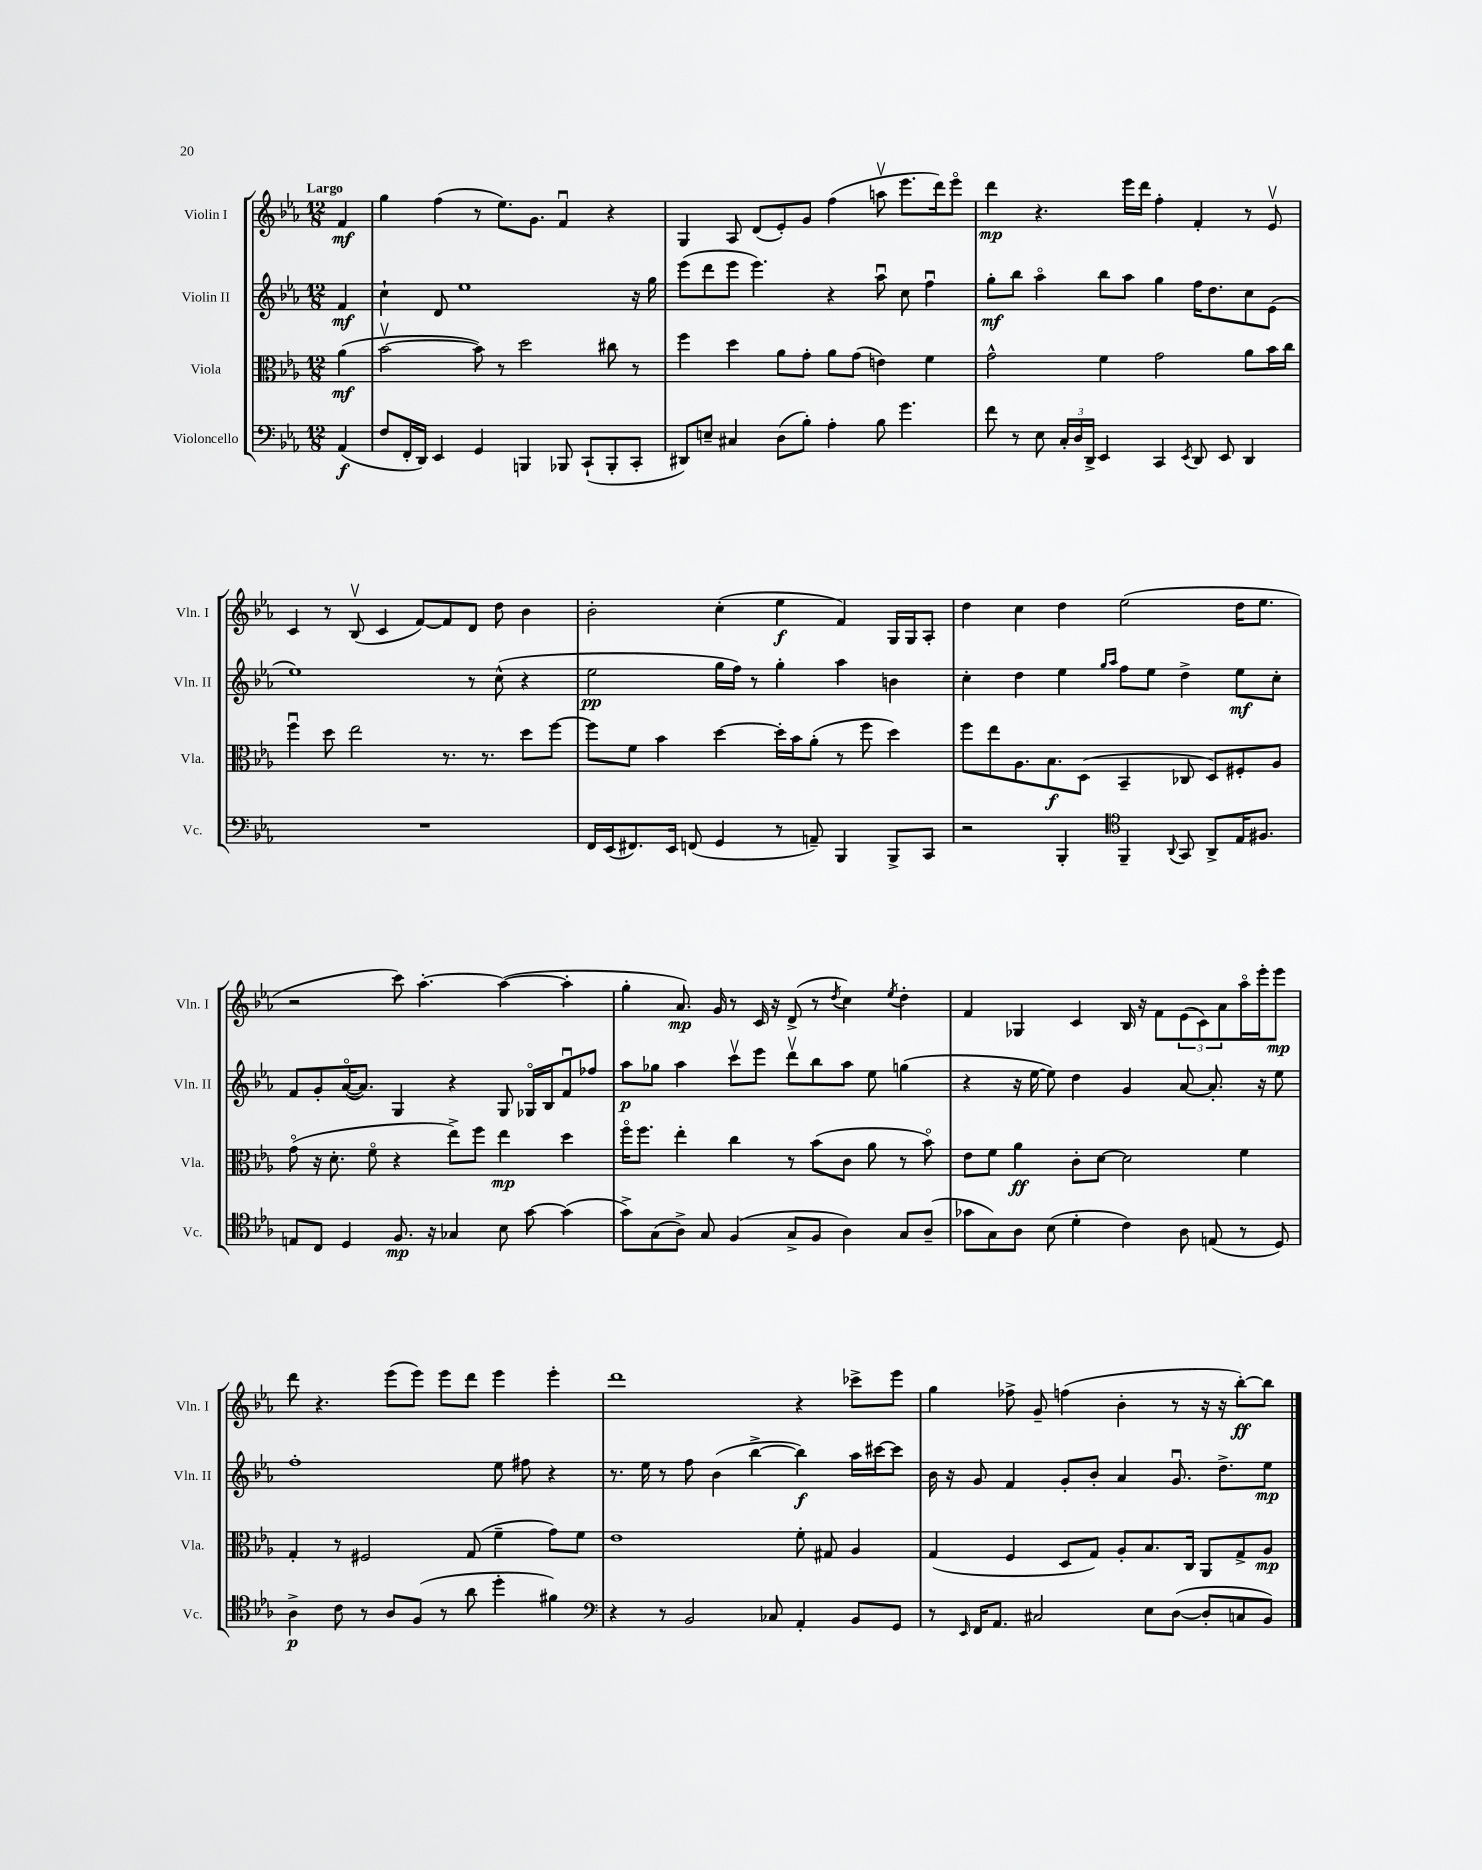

**kern	**dynam	**kern	**dynam	**kern	**dynam	**kern	**dynam
*part4	*part4	*part3	*part3	*part2	*part2	*part1	*part1
*staff4	*staff4	*staff3	*staff3	*staff2	*staff2	*staff1	*staff1
*I"Violoncello	*	*I"Viola	*	*I"Violin II	*	*I"Violin I	*
*I'Vc.	*	*I'Vla.	*	*I'Vln. II	*	*I'Vln. I	*
*clefF4	*	*clefC3	*	*clefG2	*	*clefG2	*
*k[b-e-a-]	*	*k[b-e-a-]	*	*k[b-e-a-]	*	*k[b-e-a-]	*
*M12/8	*	*M12/8	*	*M12/8	*	*M12/8	*
=	=	=	=	=	=	=	=
!	!	!	!	!	!	!LO:TX:a:B:t=Largo	!
(4AA-/	f	(4a-\	mf	4f/	mf	4f/	mf
=1	=1	=1	=1	=1	=1	=1	=1
8F/L	.	[2b-v\	.	4cc`\	.	4gg\	.
16FF'/L	.	.	.	.	.	.	.
16DD/JJ)	.	.	.	.	.	.	.
4EE-/	.	.	.	8d/	.	(4ff\	.
.	.	.	.	1ee-	.	.	.
4GG/	.	8b-\])	.	.	.	8r	.
.	.	8r	.	.	.	8.ee-\L)	.
4BBBn/	.	2dd\	.	.	.	.	.
.	.	.	.	.	.	8.g\J	.
8BBB-X/	.	.	.	.	.	4fu/	.
(8CC`/L	.	.	.	.	.	.	.
8BBB-'/	.	8cc#X\	.	.	.	4r	.
8CC'/J	.	8r	.	16r	.	.	.
.	.	.	.	16gg\	.	.	.
=2	=2	=2	=2	=2	=2	=2	=2
8DD#X/L)	.	4ff\	.	(8eee-\L	.	4G/	.
8En~/J	.	.	.	8ddd\	.	.	.
4C#X/	.	4dd\	.	8eee-\J	.	8A-/	.
.	.	.	.	4.eee-\)	.	(8d/L	.
(8D\L	.	8a-\L	.	.	.	8e-'/)	.
8B-'\J)	.	8g'\J	.	.	.	8g/J	.
4A-'\	.	8a-\L	.	4r	.	(4ff\	.
.	.	(8g\J	.	.	.	.	.
8B-\	.	4en\)	.	8aa-u\	.	8aanv\	.
4.g\	.	.	.	8cc\	.	8.eee-\L	.
.	.	4f\	.	4ffu\	.	.	.
.	.	.	.	.	.	16ddd\k)	.
.	.	.	.	.	.	8eee-\J	.
=3	=3	=3	=3	=3	=3	=3	=3
8f\	.	2g^^\	.	8gg'\L	mf	4ddd\	mp
8r	.	.	.	8bb-\J	.	.	.
8E-\	.	.	.	4aa-\	.	4.r	.
24C'/LL	.	.	.	.	.	.	.
24D/	.	.	.	.	.	.	.
24DD^/JJ	.	.	.	.	.	.	.
4EE-/	.	4f\	.	8bb-\L	.	.	.
.	.	.	.	8aa-\J	.	16eee-\LL	.
.	.	.	.	.	.	16ddd\JJ	.
4CC/	.	2g\	.	4gg\	.	4ff'\	.
8qEE-/	.	.	.	.	.	.	.
8DD/	.	.	.	16ff\KL	.	4f'/	.
.	.	.	.	8.dd\	.	.	.
8EE-/	.	.	.	.	.	.	.
4DD/	.	8a-\L	.	8cc\	.	8r	.
.	.	16b-\L	.	(8e-\J	.	8e-v/	.
.	.	16cc\JJ	.	.	.	.	.
!!LO:LB:g=z
=4	=4	=4	=4	=4	=4	=4	=4
1.r	.	4ffu\	.	1ee-)	.	4c/	.
.	.	8dd\	.	.	.	8r	.
.	.	2ee-\	.	.	.	(8B-v/	.
.	.	.	.	.	.	4c/	.
.	.	.	.	.	.	[8f/L)	.
.	.	8.r	.	.	.	8f/]	.
.	.	.	.	8r	.	8d/J	.
.	.	8.r	.	.	.	.	.
.	.	.	.	(8cc^^\	.	8dd\	.
.	.	8dd\L	.	4r	.	4b-\	.
.	.	[8ff\J	.	.	.	.	.
=5	=5	=5	=5	=5	=5	=5	=5
16FF/LL	.	8ff\L]	.	2ee-\	pp	2b-'\	.
(16EE-/J	.	.	.	.	.	.	.
8.FF#X/)	.	8f\J	.	.	.	.	.
.	.	4b-\	.	.	.	.	.
16EE-/Jk	.	.	.	.	.	.	.
(8FFn/	.	.	.	.	.	.	.
4GG/	.	[4dd\	.	16gg\LL	.	(4cc'\	.
.	.	.	.	16ff\JJ)	.	.	.
.	.	.	.	8r	.	.	.
8r	.	16dd'\LL]	.	4gg'\	.	4ee-\	f
.	.	16b-\J	.	.	.	.	.
8AAn~/)	.	(8a-'\J	.	.	.	.	.
4BBB-/	.	8r	.	4aa-\	.	4f/)	.
.	.	8ff\	.	.	.	.	.
8BBB-^/L	.	4dd\)	.	4bn\	.	16G/LL	.
.	.	.	.	.	.	16G/J	.
8CC/J	.	.	.	.	.	8A-'/J	.
=6	=6	=6	=6	=6	=6	=6	=6
2r	.	8ff\L	.	4cc'\	.	4dd\	.
.	.	8ee-\	.	.	.	.	.
.	.	8.A-\	.	4dd\	.	4cc\	.
.	.	8.B-\	f	.	.	.	.
4BBB-'/	.	.	.	4ee-\	.	4dd\	.
.	.	(8D\J	.	.	.	.	.
*clefC4	*	*	*	*	*	*	*
.	.	.	.	16qqgg/LL	.	.	.
.	.	.	.	16qqaa-/JJ	.	.	.
4FF~/	.	4BB-~/	.	8ff\L	.	(2ee-\	.
.	.	.	.	8ee-\J	.	.	.
8qqAA-/	.	.	.	.	.	.	.
8GG/	.	8C-X/	.	4dd^\	.	.	.
8AA-^/L	.	8D/L)	.	.	.	.	.
16E-/K	.	8F#X'/	.	8ee-\L	mf	16dd\KL	.
8.F#X/J	.	.	.	.	.	8.ee-\J	.
.	.	8A-/J	.	8cc'\J	.	.	.
!!LO:LB:g=z
=7	=7	=7	=7	=7	=7	=7	=7
8En/L	.	(8g\	.	8f/L	.	2r	.
8C/J	.	16r	.	8g'/	.	.	.
.	.	8.d'\	.	.	.	.	.
4D/	.	.	.	([16a-/K	.	.	.
.	.	.	.	8.a-/J])	.	.	.
.	.	8f\	.	.	.	.	.
8.F/	mp	4r	.	4G/	.	8ccc\)	.
.	.	.	.	.	.	[4.aa-'\	.
16r	.	.	.	.	.	.	.
4G-X/	.	8ee-^\L)	.	4r	.	.	.
.	.	8ff\J	.	.	.	.	.
8B-\	.	4ee-\	mp	8G/	.	(4aa-\_	.
[8g\	.	.	.	16G-X/LL	.	.	.
.	.	.	.	16B-/J	.	.	.
(4g\]	.	4dd\	.	8fu/	.	4aa-'\]	.
.	.	.	.	8ff-X/J	.	.	.
=8	=8	=8	=8	=8	=8	=8	=8
8g^\L)	.	16ff\KL	.	8aa-\L	p	4gg'\	.
.	.	8.ff\J	.	.	.	.	.
(8G\	.	.	.	8gg-X\J	.	.	.
8A-^\J)	.	4ee-'\	.	4aa-\	.	8.a-/)	mp
8G/	.	.	.	.	.	.	.
.	.	.	.	.	.	16g/	.
(4F/	.	4cc\	.	8cccv\L	.	8r	.
.	.	.	.	8eee-\J	.	16c/	.
.	.	.	.	.	.	16r	.
8G^/L	.	8r	.	8dddv\L	.	(8d^/	.
8F/J	.	(8b-\L	.	8bb-\	.	8r	.
.	.	.	.	.	.	8qdd/	.
4A-\)	.	8c\J	.	8aa-\J	.	4cc\)	.
.	.	8a-\	.	8ee-\	.	.	.
.	.	.	.	.	.	8qee-/	.
8G/L	.	8r	.	(4ggn\	.	4dd'\	.
(8A-~/J	.	8b-\)	.	.	.	.	.
=9	=9	=9	=9	=9	=9	=9	=9
8g-X\L	.	8e-\L	.	4r	.	4f/	.
8G\)	.	8f\J	.	.	.	.	.
8A-\J	.	4a-\	ff	16r	.	4G-X/	.
.	.	.	.	[16ee-\	.	.	.
(8B-\	.	.	.	8ee-\])	.	.	.
4d'\	.	8c'\L	.	4dd\	.	4c/	.
.	.	[8d\J	.	.	.	.	.
4c\)	.	2d\]	.	4g/	.	16B-/	.
.	.	.	.	.	.	16r	.
.	.	.	.	.	.	8f\L	.
8A-\	.	.	.	[8a-/	.	(12e-\	.
.	.	.	.	.	.	12c\)	.
(8En/	.	.	.	8.a-'/]	.	.	.
.	.	.	.	.	.	12a-\	.
8r	.	4f\	.	.	.	16aa-\L	.
.	.	.	.	16r	.	16eee-'\J	.
8D/)	.	.	.	8ee-\	.	8eee-\J	mp
!!LO:LB:g=z
=10	=10	=10	=10	=10	=10	=10	=10
4A-^\	p	4G'/	.	1ff'	.	8ddd\	.
.	.	.	.	.	.	4.r	.
8c\	.	8r	.	.	.	.	.
8r	.	2F#X/	.	.	.	.	.
8A-/L	.	.	.	.	.	(8eee-\L	.
(8F/J	.	.	.	.	.	8eee-\J)	.
8r	.	.	.	.	.	8eee-\L	.
8a-\	.	(8G/	.	.	.	8ddd\J	.
4dd'\	.	4f~\	.	8ee-\	.	4eee-\	.
.	.	.	.	8ff#X\	.	.	.
4f#X\)	.	8g\L)	.	4r	.	4eee-'\	.
.	.	8f\J	.	.	.	.	.
=11	=11	=11	=11	=11	=11	=11	=11
*clefF4	*	*	*	*	*	*	*
4r	.	1e-	.	8.r	.	1ddd	.
.	.	.	.	16ee-\	.	.	.
8r	.	.	.	8r	.	.	.
2BB-/	.	.	.	8ff\	.	.	.
.	.	.	.	(4b-\	.	.	.
.	.	.	.	[4bb-^\	.	.	.
8C-X/	.	.	.	.	.	.	.
4AA-'/	.	8f'\	.	4bb-\])	f	4r	.
.	.	8G#X/	.	.	.	.	.
8BB-/L	.	4A-/	.	16aa-\LL	.	8ccc-X^\L	.
.	.	.	.	[16ccc#X\J	.	.	.
8GG/J	.	.	.	8ccc#\J]	.	8eee-\J	.
=12	=12	=12	=12	=12	=12	=12	=12
8r	.	(4G/	.	16b-\	.	4gg\	.
.	.	.	.	16r	.	.	.
16qqEE-/	.	.	.	.	.	.	.
16FF/KL	.	.	.	8g/	.	.	.
8.AA-/J	.	.	.	.	.	.	.
.	.	4F/	.	4f/	.	8ff-X^\	.
2C#X/	.	.	.	.	.	8g~/	.
.	.	8D/L	.	8g'/L	.	(4ffn\	.
.	.	8G/J)	.	8b-'/J	.	.	.
.	.	8A-'/L	.	4a-/	.	4b-'\	.
8E-\L	.	8.B-/	.	.	.	.	.
([8D\J	.	.	.	8.gu/	.	8r	.
.	.	16C/Jk	.	.	.	.	.
8D'/L]	.	8AA-/L	.	.	.	16r	.
.	.	.	.	8.dd^\L	.	16r	.
8Cn/	.	8G^/	.	.	.	[8bb-'\L)	ff
8BB-/J)	.	8A-/J	mp	8ee-\J	mp	8bb-\J]	.
==	==	==	==	==	==	==	==
*-	*-	*-	*-	*-	*-	*-	*-
